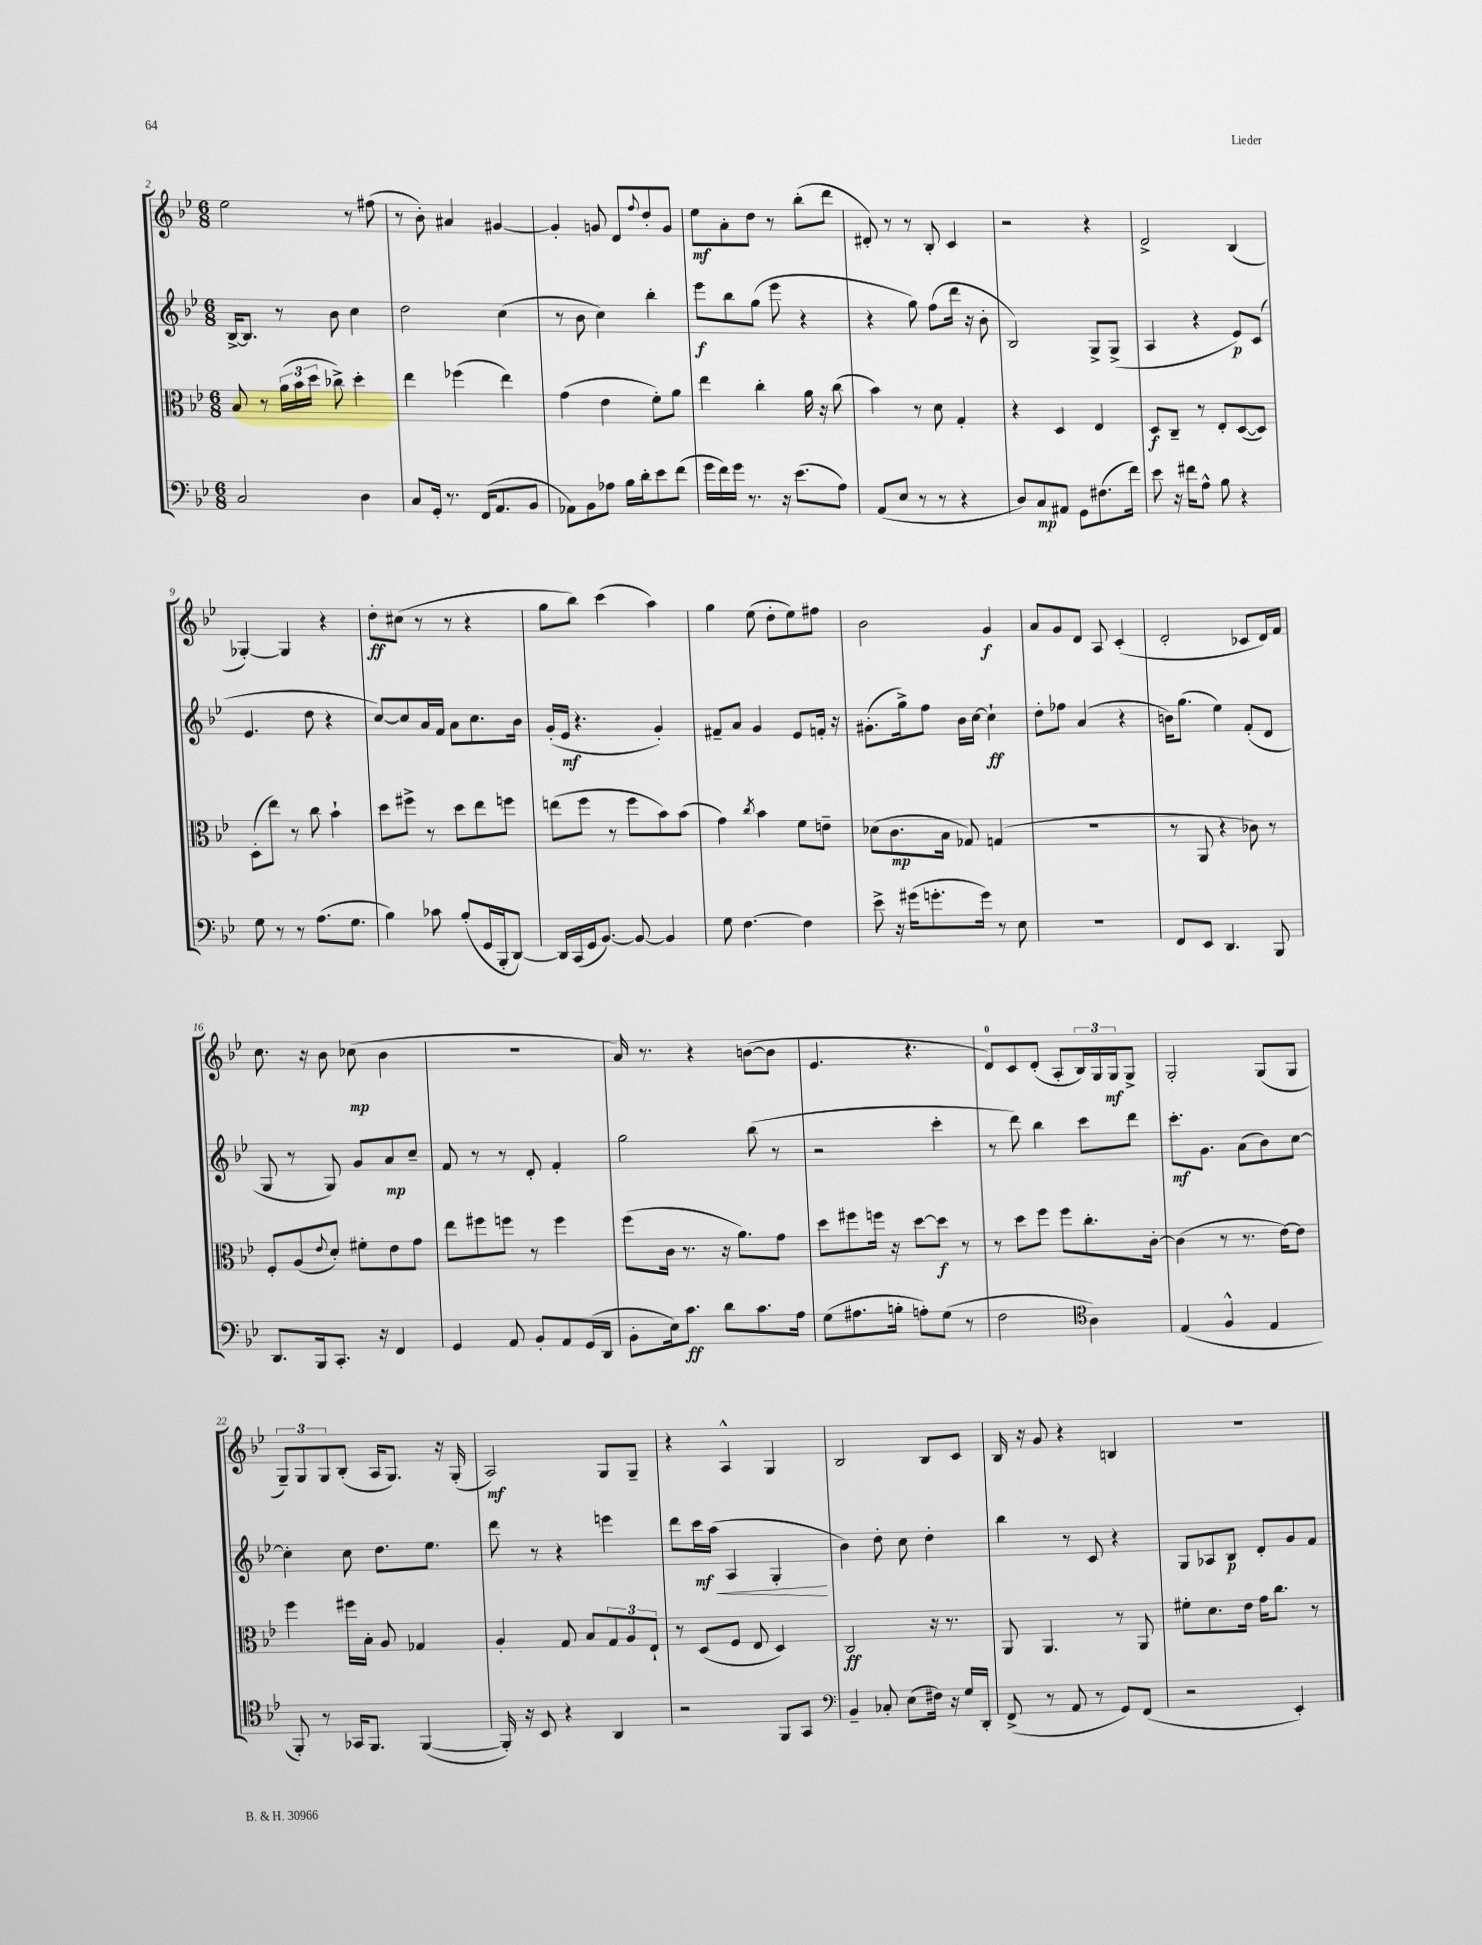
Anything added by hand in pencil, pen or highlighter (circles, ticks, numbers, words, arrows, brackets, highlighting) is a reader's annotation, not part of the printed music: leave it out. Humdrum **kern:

**kern	**dynam	**kern	**dynam	**kern	**dynam	**kern	**dynam
*part4	*part4	*part3	*part3	*part2	*part2	*part1	*part1
*staff4	*staff4	*staff3	*staff3	*staff2	*staff2	*staff1	*staff1
*clefF4	*	*clefC3	*	*clefG2	*	*clefG2	*
*k[b-e-]	*	*k[b-e-]	*	*k[b-e-]	*	*k[b-e-]	*
*M6/8	*	*M6/8	*	*M6/8	*	*M6/8	*
=2	=2	=2	=2	=2	=2	=2	=2
2C/	.	8B-/	.	[16B-^/KL	.	2ee-\	.
.	.	.	.	8.B-/J]	.	.	.
.	.	8r	.	.	.	.	.
.	.	(24a\LL	.	8r	.	.	.
.	.	24b-\	.	.	.	.	.
.	.	24dd\JJ	.	.	.	.	.
.	.	8cc-X^\)	.	8b-\	.	.	.
4D\	.	4dd'\	.	4cc\	.	8r	.
.	.	.	.	.	.	(8ff#X\	.
=3	=3	=3	=3	=3	=3	=3	=3
8C/L	.	4ee-\	.	2dd\	.	8r	.
16GG'/Jk	.	.	.	.	.	8b-'\)	.
8.r	.	.	.	.	.	.	.
.	.	(4ff-X\	.	.	.	4a#X/	.
(16FF/KL	.	.	.	.	.	.	.
8.AA/	.	.	.	.	.	.	.
.	.	4ee-\)	.	(4cc\	.	[4g#X/	.
8BB-/J	.	.	.	.	.	.	.
=4	=4	=4	=4	=4	=4	=4	=4
8AA-X\L)	.	(4g\	.	8r	.	4g#'/]	.
8BB-\	.	.	.	8b-\	.	.	.
8A-X\J	.	4e-\	.	4cc\)	.	8gn/	.
16B-\LL	.	.	.	.	.	8d/L	.
16d'\J	.	.	.	.	.	.	.
.	.	.	.	.	.	8qqff/	.
8e-\	.	8f'\L)	.	4bb-'\	.	8dd'/	.
(8f\J	.	8a\J	.	.	.	8g/J	.
=5	=5	=5	=5	=5	=5	=5	=5
16g\LL	.	4ee-\	.	8eee-\L	f	8ee-\L	mf
16f\)	.	.	.	.	.	.	.
16g\JJ	.	.	.	8bb-\	.	8a'\	.
8.r	.	.	.	.	.	.	.
.	.	4cc'\	.	(8gg\J	.	8dd\J	.
16r	.	.	.	8eee-\	.	8r	.
(8.e-\L	.	.	.	.	.	.	.
.	.	16a\	.	4r	.	(8bb-'\L	.
.	.	16r	.	.	.	.	.
8A\J)	.	(8cc\	.	.	.	8ddd\J	.
=6	=6	=6	=6	=6	=6	=6	=6
(8AA/L	.	4b-\)	.	4r	.	8d#X'/)	.
8E-/J	.	.	.	.	.	8r	.
8r	.	8r	.	8gg\)	.	8r	.
8r	.	8d\	.	(8ff\L	.	8B-'/	.
4r	.	4G'/	.	16ddd\Jk	.	4c/	.
.	.	.	.	16r	.	.	.
.	.	.	.	8b-'\	.	.	.
=7	=7	=7	=7	=7	=7	=7	=7
8D/L)	.	4r	.	2B-/)	.	2r	.
8C/	mp	.	.	.	.	.	.
8AA#X/J	.	4D/	.	.	.	.	.
8GG\L	.	.	.	.	.	.	.
(8.F#X\	.	4E-/	.	8G^/L	.	4r	.
.	.	.	.	(8G^/J	.	.	.
16f\Jk)	.	.	.	.	.	.	.
=8	=8	=8	=8	=8	=8	=8	=8
8e-\	.	8D/L	f	4A/	.	2d^/	.
16r	.	8C~/J	.	.	.	.	.
16f#X\KL	.	.	.	.	.	.	.
8A^^\J	.	8r	.	4r	.	.	.
8B-\	.	8E-'/L	.	.	.	.	.
4r	.	([8D/	.	8e-/L)	p	(4B-/	.
.	.	8D/J])	.	(8c/J	.	.	.
!!LO:LB:g=z
=9	=9	=9	=9	=9	=9	=9	=9
8G\	.	(8D'\L	.	4.e-/	.	[4G-X'/)	.
8r	.	8ee-\J)	.	.	.	.	.
8r	.	8r	.	.	.	4G-/]	.
(8.A\L	.	8cc\	.	8dd\	.	.	.
.	.	4b-`\	.	4r	.	4r	.
8.G\J	.	.	.	.	.	.	.
=10	=10	=10	=10	=10	=10	=10	=10
4B-\)	.	8dd\L	.	[8cc/L)	.	8dd'\L	ff
.	.	8ff#X^\J	.	8cc/]	.	(8cc#X\J	.
8c-X\	.	8r	.	16a/L	.	8r	.
.	.	.	.	16f/JJ	.	.	.
(8B-'/L	.	8dd\L	.	8a\L	.	8r	.
16GG/L	.	8ee-\	.	8.cc\	.	4r	.
16BBB-'/J	.	.	.	.	.	.	.
[8DD/J)	.	8ffn\J	.	.	.	.	.
.	.	.	.	16b-\Jk	.	.	.
=11	=11	=11	=11	=11	=11	=11	=11
16DD/LL]	.	(8een\L	.	(16g'/LL	.	8gg\L	.
(16CC/	.	.	.	16e-/JJ	mf	.	.
16GG/J	.	8ff\J	.	4.r	.	8bb-\J)	.
[8.BB-/J)	.	.	.	.	.	.	.
.	.	8r	.	.	.	(4ccc\	.
8BB-/_	.	8ff\L	.	.	.	.	.
4BB-/]	.	8b-\)	.	4g'/)	.	4aa\)	.
.	.	(8b-\J	.	.	.	.	.
=12	=12	=12	=12	=12	=12	=12	=12
8G\	.	4g\)	.	8f#X~/L	.	4gg\	.
[4.F\	.	.	.	8a/J	.	.	.
.	.	8qcc/	.	.	.	.	.
.	.	4b-\	.	4g/	.	(8ee-\	.
.	.	.	.	.	.	8dd'\L	.
4F\]	.	8f\L	.	8e-/L	.	8ee-\)	.
.	.	8en~\J	.	16fn'/Jk	.	8ff#X\J	.
.	.	.	.	16r	.	.	.
=13	=13	=13	=13	=13	=13	=13	=13
8e-^\	.	(8d-X\L	.	(8.g#X'\L	.	2b-\	.
16r	.	8.c\	mp	.	.	.	.
(16g#X\KL	.	.	.	16gg^\k)	.	.	.
8.gn'\	.	.	.	8ff\J	.	.	.
.	.	16B-\Jk	.	.	.	.	.
.	.	8G-X/)	.	16b-\LL	.	.	.
16g\Jk)	.	.	.	[16cc\JJ	.	.	.
8r	.	(4Gn/	.	4cc`\]	ff	4g/	f
8E-\	.	.	.	.	.	.	.
=14	=14	=14	=14	=14	=14	=14	=14
2.r	.	2.r	.	8dd'\L	.	8a/L	.
.	.	.	.	8ff-X\J	.	8g/	.
.	.	.	.	(4a/	.	8d/J	.
.	.	.	.	.	.	8A/	.
.	.	.	.	4r	.	(4c'/	.
=15	=15	=15	=15	=15	=15	=15	=15
8FF/L	.	8r	.	16bn\KL)	.	2d'/	.
.	.	.	.	(8.gg\J	.	.	.
8EE-/J	.	8AA/	.	.	.	.	.
4.DD/	.	4r	.	4ee-\)	.	.	.
.	.	8c-X\)	.	(8f'/L	.	8c-X/L	.
8BBB-/	.	8r	.	8d/J	.	16d/L)	.
.	.	.	.	.	.	16f/JJ	.
!!LO:LB:g=z
=16	=16	=16	=16	=16	=16	=16	=16
8.DD/L	.	8F'/L	.	8G/	.	8.cc\	.
.	.	(8A/	.	8r	.	.	.
16BBB-/k	.	.	.	.	.	16r	.
.	.	8qqe-/	.	.	.	.	.
8.CC'/J	.	8d'/J)	.	8G/)	.	8b-\	.
.	.	8f#X'\L	.	8g/L	.	(8cc-X\	mp
16r	.	.	.	.	.	.	.
4FF/	.	8e-\	.	8a/	mp	4b-\	.
.	.	8g\J	.	8cc~/J	.	.	.
=17	=17	=17	=17	=17	=17	=17	=17
4GG/	.	8ee-\L	.	8f/	.	2.r	.
.	.	8ff#X\	.	8r	.	.	.
8AA/	.	8ffn\J	.	8r	.	.	.
8BB-'/L	.	8r	.	8d'/	.	.	.
8AA/	.	4ff\	.	4f'/	.	.	.
(16GG/L	.	.	.	.	.	.	.
16DD/JJ	.	.	.	.	.	.	.
=18	=18	=18	=18	=18	=18	=18	=18
8BB-'\L	.	(8ff\L	.	2gg\	.	16a/)	.
.	.	.	.	.	.	8.r	.
16E-\k)	.	16c\Jk	.	.	.	.	.
8.c\J	ff	8.r	.	.	.	.	.
.	.	.	.	.	.	4r	.
8d\L	.	16r	.	.	.	.	.
.	.	8.a\L)	.	.	.	.	.
8.c\	.	.	.	(8bb-\	.	([8bn\L	.
.	.	8g\J	.	8r	.	8b\J]	.
16A\Jk	.	.	.	.	.	.	.
=19	=19	=19	=19	=19	=19	=19	=19
(8G\L	.	8dd\L	.	2r	.	4.e-/	.
8.A#X\	.	8ff#X\	.	.	.	.	.
.	.	16ffn\Jk	.	.	.	.	.
16Bn'\Jk	.	16r	.	.	.	.	.
8An'\L)	.	[8dd\L	.	.	.	4.r	.
(8G\J	.	8dd\J]	f	4ccc'\	.	.	.
8r	.	8r	.	.	.	.	.
=20	=20	=20	=20	=20	=20	=20	=20
2F\	.	8r	.	8r	.	8d/L)	.
.	.	8dd\L	.	8ddd\)	.	8c/	.
.	.	8ff\J	.	4bb-\	.	(8d'/J	.
.	.	8ff\L	.	.	.	8A'/L	.
*clefC4	*	*	*	*	*	*	*
4A\)	.	8.cc'\	.	8ccc\L	.	24B-/L)	.
.	.	.	.	.	.	24G/	.
.	.	.	.	.	.	24G/J	mf
.	.	.	.	8ddd\J	.	8G^/J	.
.	.	[16c'\Jk	.	.	.	.	.
=21	=21	=21	=21	=21	=21	=21	=21
(4E-/	.	(4c\]	.	8.ccc'\L	mf	2G'/	.
.	.	.	.	8.g\J	.	.	.
4F^^/	.	8r	.	.	.	.	.
.	.	8.r	.	(8a\L	.	.	.
4E-/	.	.	.	8b-\)	.	(8G/L	.
.	.	[16e-\KL)	.	.	.	.	.
.	.	8e-\J]	.	[8cc\J	.	8G/J	.
!!LO:LB:g=z
=22	=22	=22	=22	=22	=22	=22	=22
8FF'/)	.	4ff\	.	4cc'\]	.	12G~/L)	.
.	.	.	.	.	.	12G/	.
8r	.	.	.	.	.	.	.
.	.	.	.	.	.	12G/	.
16GG-X/KL	.	16ff#X\LL	.	8cc\	.	(8B-'/J	.
8.FF/J	.	16B-'\JJ	.	.	.	.	.
.	.	8A/	.	8.dd\L	.	16A/KL	.
.	.	.	.	.	.	8.G/J)	.
([4FF/	.	4G-X/	.	.	.	.	.
.	.	.	.	8.ee-\J	.	.	.
.	.	.	.	.	.	16r	.
.	.	.	.	.	.	(16G'/	.
=23	=23	=23	=23	=23	=23	=23	=23
16FF'/])	.	4A'/	.	8ddd\	.	2A/)	mf
16r	.	.	.	.	.	.	.
8BB-/	.	.	.	8r	.	.	.
4r	.	8G/	.	4r	.	.	.
.	.	8B-/L	.	.	.	.	.
4AA/	.	12G/	.	4eeen\	.	8G/L	.
.	.	12A/	.	.	.	.	.
.	.	.	.	.	.	8G~/J	.
.	.	12E-`/J	.	.	.	.	.
=24	=24	=24	=24	=24	=24	=24	=24
2r	.	8r	.	8ddd\L	.	4r	.
!	!	!	!	!	!LO:HP:b	!	!
.	.	(8D/L	.	16ccc\L	< mf	.	.
.	.	.	.	(16aa\JJ	.	.	.
.	.	8F/J	.	4A/	.	4A^^/	.
.	.	8E-/	.	.	.	.	.
8FF/L	.	4D/)	.	4G'/	.	4G/	.
8GG/J	.	.	.	.	.	.	.
.	.	.	.	.	[	.	.
=25	=25	=25	=25	=25	=25	=25	=25
*clefF4	*	*	*	*	*	*	*
4BB-~/	.	2C/	ff	4b-\)	.	2B-/	.
8C-X'/	.	.	.	8dd'\	.	.	.
(8E-\L	.	.	.	8cc\	.	.	.
16F#X\Jk)	.	16r	.	4dd'\	.	8B-/L	.
16r	.	8.r	.	.	.	.	.
16G/LL	.	.	.	.	.	8c/J	.
16DD'/JJ	.	.	.	.	.	.	.
=26	=26	=26	=26	=26	=26	=26	=26
(8FF^/	.	8AA/	.	4bb-\	.	16B-/	.
.	.	.	.	.	.	16r	.
8r	.	4.AA/	.	.	.	8g/	.
8AA/	.	.	.	8r	.	4r	.
8r	.	.	.	8c/	.	.	.
8GG/L)	.	8r	.	4r	.	4Bn/	.
(8FF/J	.	8AA/	.	.	.	.	.
=27	=27	=27	=27	=27	=27	=27	=27
2r	.	8f#X'\L	.	8G/L	.	2.r	.
.	.	8.d\	.	8A-X/	.	.	.
.	.	.	.	8B-/J	p	.	.
.	.	16e-\Jk	.	.	.	.	.
.	.	16g\KL	.	8d'/L	.	.	.
.	.	8.cc\J	.	.	.	.	.
4EE-'/)	.	.	.	8g/	.	.	.
.	.	8r	.	8f/J	.	.	.
==	==	==	==	==	==	==	==
*-	*-	*-	*-	*-	*-	*-	*-
